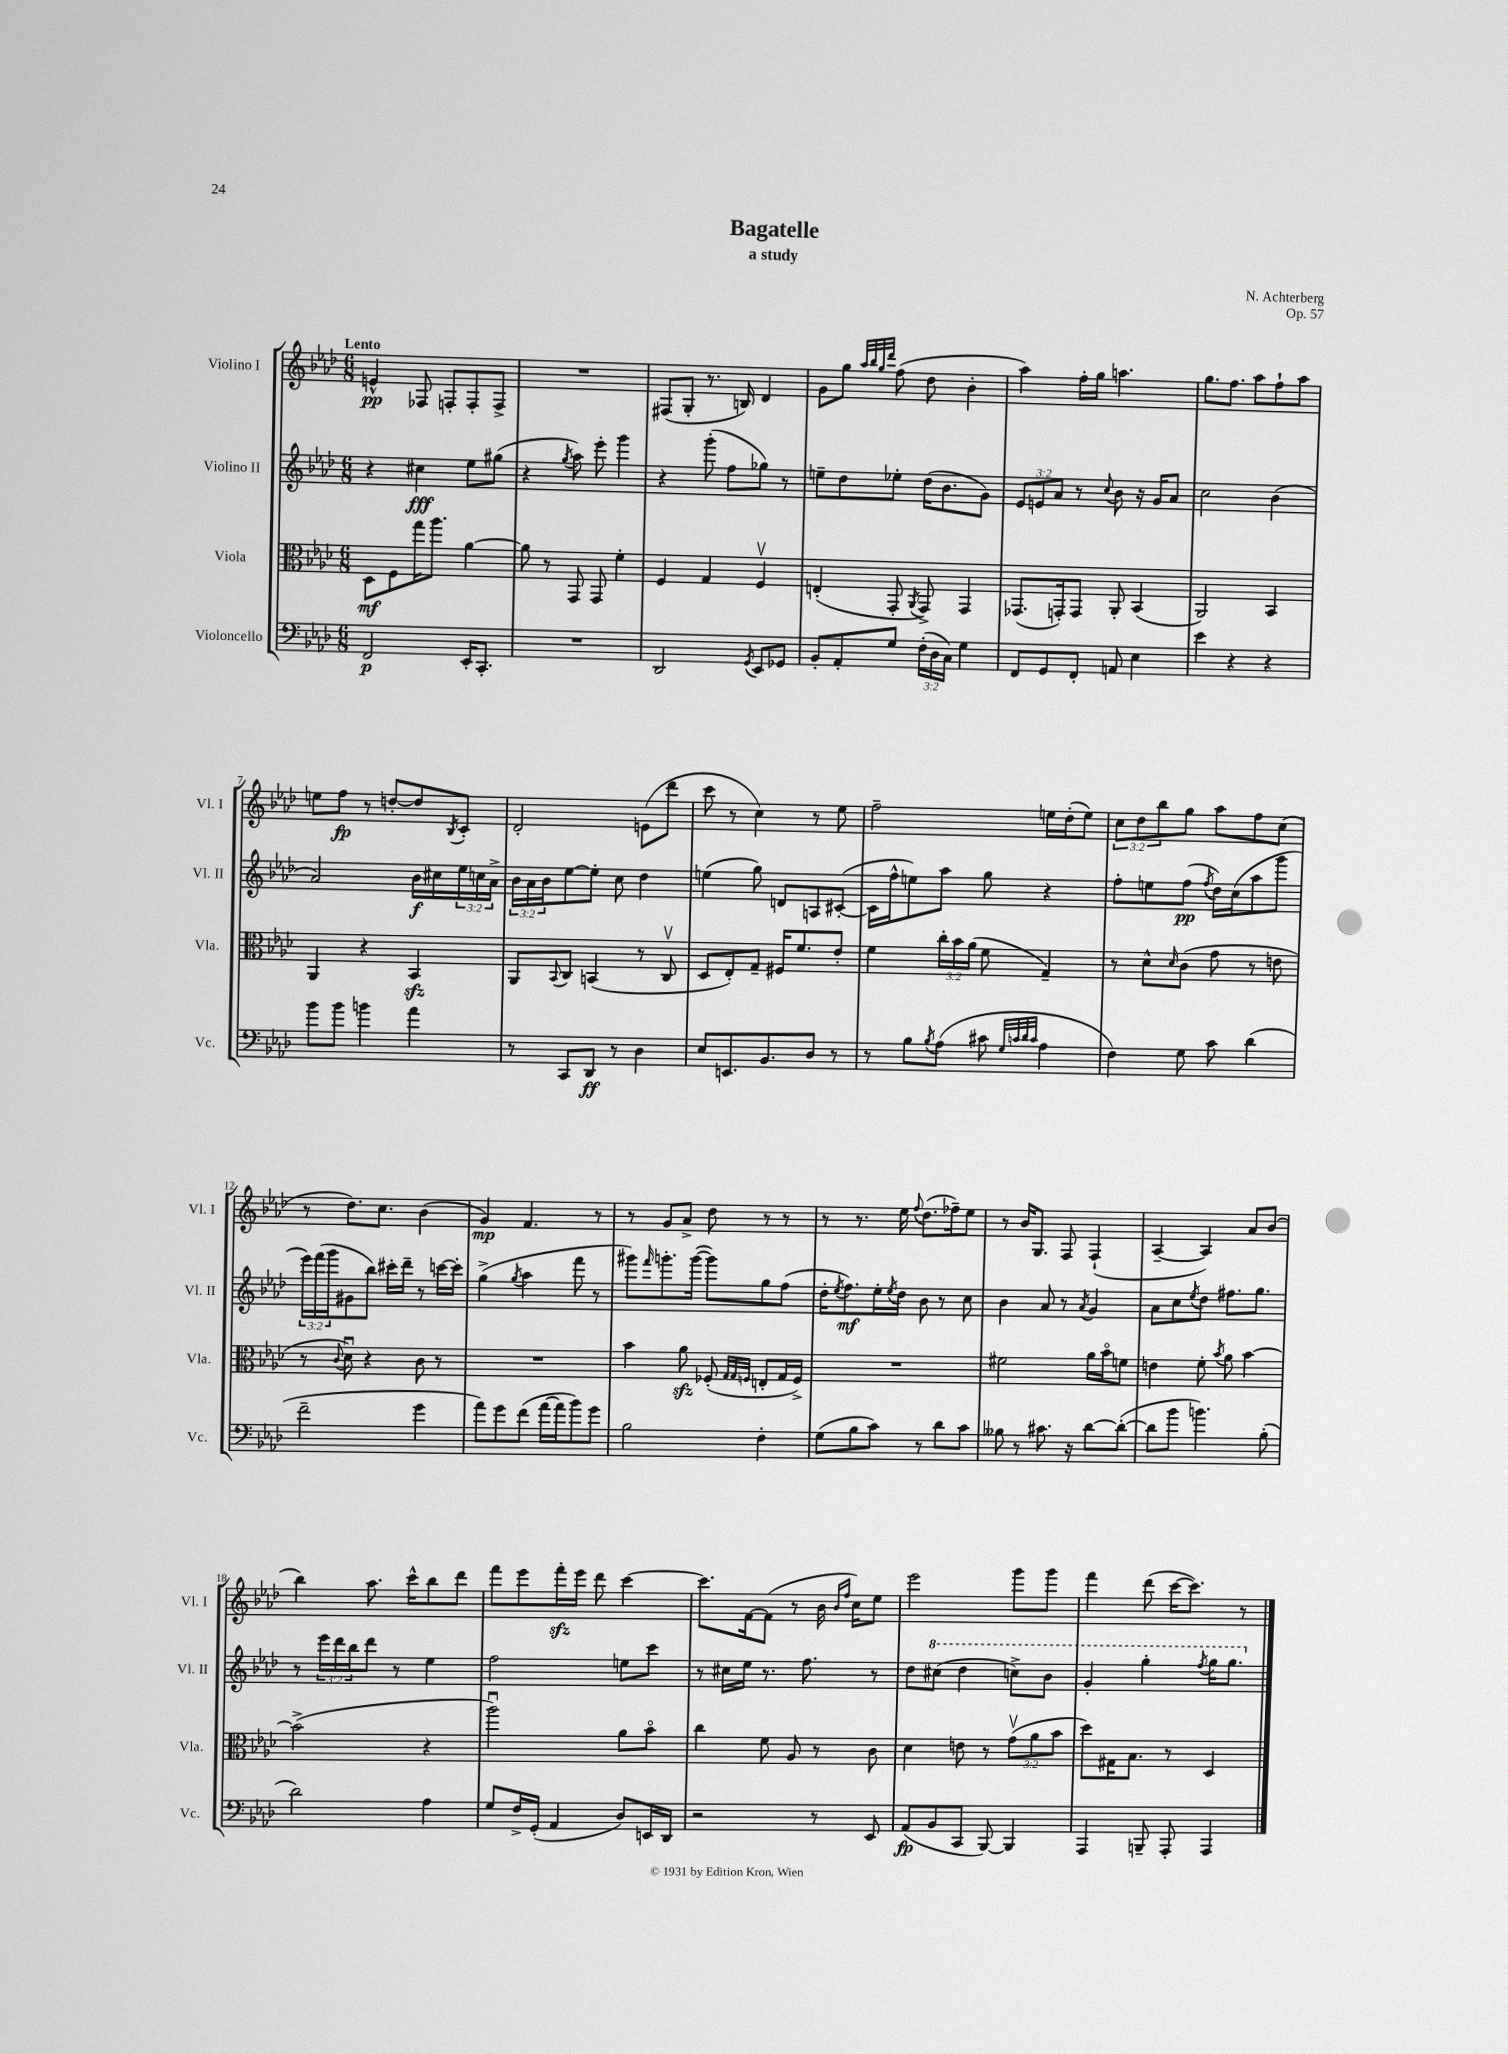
\header { title = "Bagatelle" composer = "N. Achterberg" subtitle = "a study" opus = "Op. 57" }
<<
\new StaffGroup <<
\new Staff = "s0" \with { instrumentName = "Violino I" shortInstrumentName = "Vl. I" } {
    \clef treble \key aes \major \numericTimeSignature \time 6/8 \override Staff.TupletNumber.text = #tuplet-number::calc-fraction-text \tempo "Lento"
    e'4-^\pp fes8 f8-. f8-. f8-> |
    R2. |
    fis8( g8-. r8. b16) des'4 |
    g'8 g''8 \grace { aes''32 bes''32 g''32 des'''32 } f''8( des''8 bes'4-. |
    aes''4) f''16-. g''16 a''4. |
    g''8. f''8. aes''8 f''8-! aes''8 |
    e''8 f''8\fp r8 d''8~-. d''8 \acciaccatura { bes8 } c'8-. |
    des'2-. e'8( des'''8 |
    c'''8 r8 c''4) r8 ees''8 |
    f''2-- e''16 des''16-.( e''8) |
    \tuplet 3/2 { c''8 des''8 bes''8 } g''8 aes''8 f''8 c''8( |
    r8 des''8.) c''8. bes'4( |
    g'4\mp) f'4. r8 |
    r8 g'8 aes'8-> des''8 r8 r8 |
    r8 r8. ees''16 \appoggiatura { f''8 } des''8.( fes''16--) ees''8 |
    r8 bes'16 g8. f8 f4-!( |
    aes4~-- aes4) aes'8 bes'8( |
    bes''4) aes''8. c'''16-^ bes''8 des'''8 |
    f'''8 ees'''8 f'''16-.\sfz ees'''16 des'''8 c'''4~ |
    c'''8. f'16~ f'8( r8 bes'16 \grace { bes'16 f''16 } c''16) ees''8 |
    ees'''2 g'''8 g'''8 |
    f'''4 des'''8( c'''16~ c'''8.) r8 \bar "|." |
}
\new Staff = "s1" \with { instrumentName = "Violino II" shortInstrumentName = "Vl. II" } {
    \clef treble \key aes \major \numericTimeSignature \time 6/8 \override Staff.TupletNumber.text = #tuplet-number::calc-fraction-text
    r4 cis''4\fff ees''8 gis''8( |
    r4 \acciaccatura { g''8 } aes''8) ees'''8-. g'''4 |
    r4 g'''8-.( f''8 ges''8) r8 |
    e''8-- des''8 ees''8-. des''16( bes'8. g'8) |
    \tuplet 3/2 { ees'8 e'8 aes'8 } r8 \appoggiatura { c''8 } bes'8 r16 g'16 aes'8 |
    c''2 bes'4( |
    aes'2) bes'16\f cis''16 \tuplet 3/2 { ees''16 c''16 aes'16-> } |
    \tuplet 3/2 { bes'16 aes'16 bes'16 } ees''8~ ees''8-. c''8 des''4 |
    e''4( g''8) d'8 a8 cis'8~-.( |
    cis'16 f''16-^ e''8) aes''8 g''8 r4 |
    f''8-. e''8 f''8\pp( \acciaccatura { f''8 } des''16) c''16( aes''8 g'''8 |
    \tuplet 3/2 { ees'''16) f'''16( g'''16 } gis'8 bes''8) cis'''16-. des'''16-- r8 c'''16~ c'''16-. |
    g''4->( \acciaccatura { g''8 } aes''4 f'''8 r8 |
    gis'''8) \grace { f'''16 } g'''8.-. g'''16~( g'''8) g''8 f''8( |
    des''16-. \acciaccatura { ees''8 } f''8.\mf) ees''16-. \acciaccatura { ees''8 } des''16 bes'8 r8 c''8 |
    bes'4 aes'8 r8 \acciaccatura { aes'8 } g'4 |
    aes'8 c''8 \acciaccatura { ees''8 } des''8 fis''8. g''8. |
    r8 \tuplet 3/2 { ees'''16 des'''16 bes''16 } des'''8 r8 ees''4 |
    f''2 e''8 c'''8 |
    r8 cis''16 ees''16 r8. f''8. r8 |
    des''8 \ottava #1 cis'''8( des'''4 c'''8->) bes''8 |
    g''4-. g'''4-. \acciaccatura { f'''8 } g'''16 g'''8. \ottava #0 \bar "|." |
}
\new Staff = "s2" \with { instrumentName = "Viola" shortInstrumentName = "Vla." } {
    \clef alto \key aes \major \numericTimeSignature \time 6/8 \override Staff.TupletNumber.text = #tuplet-number::calc-fraction-text
    des8\mf f8 g''16 aes''8. aes'4~ |
    aes'8 r8 g,8 g,8 f'4-. |
    f4 g4 f4\upbow |
    e4-.( g,8-. \acciaccatura { aes,8 } g,8->) g,4 |
    ges,8.( g,16-.) g,8 aes,8-. bes,4( |
    aes,2) bes,4 |
    aes,4 r4 bes,4\sfz |
    aes,8 \appoggiatura { bes,8 } c8 b,4( r8 c8\upbow |
    des8 ees8-.) g8-- fis16 f'8. ees'8-. |
    f'4 \tuplet 3/2 { c''16-. bes'16 aes'16( } f'8 g4--) |
    r8 des'8-^ \grace { des'16 } c'8( g'8 r8 e'8 |
    r8 \appoggiatura { c'8 } des'8\downbow) r4 c'8 r8 |
    R2. |
    bes'4 aes'8\sfz fes8-.( \grace { g32 g32 f32 } e8-. g16 f16->) |
    R2. |
    fis'2 aes'16 bes'16\flageolet f'8 |
    e'4 f'8-. \acciaccatura { bes'8 } aes'8 bes'4~ |
    bes'2->( r4 |
    aes''2\downbow) aes'8 bes'8\flageolet |
    c''4 f'8 aes8 r8 c'8 |
    des'4 e'8 r8 \tuplet 3/2 { g'8\upbow( aes'8 bes'8 } |
    des''8) gis16 bes8. r8 des4 \bar "|." |
}
\new Staff = "s3" \with { instrumentName = "Violoncello" shortInstrumentName = "Vc." } {
    \clef bass \key aes \major \numericTimeSignature \time 6/8 \override Staff.TupletNumber.text = #tuplet-number::calc-fraction-text
    f,2\p ees,16-. c,8.-. |
    R2. |
    des,2 \acciaccatura { g,8 } ees,8 ges,8 |
    bes,8-. aes,8-. g8 \tuplet 3/2 { f16-.( des16 c16) } g4 |
    f,8 g,8 f,8-. a,8 ees4 |
    ees'4 r4 r4 |
    bes'8 bes'8 b'4 aes'4 |
    r8 c,8 des,8\ff r8 des4 |
    ees8 e,8. bes,8. des8 r8 |
    r8 bes8 \acciaccatura { bes8 } aes8( cis'8 \grace { g32 c'32 des'32 c'32 } aes4 |
    f4) g8 c'8 des'4( |
    f'2-- g'4 |
    aes'8) g'8 f'8( aes'16~ aes'16 bes'8) g'8 |
    bes2 f4-. |
    g8( bes8 c'8) r8 des'8 c'8 |
    beses8 r8 cis'8. r16 des'8~ des'8~-.( |
    des'8 bes'8 b'4.) bes8-.( |
    des'2) aes4 |
    g8 f16-> g,16-.( aes,4 des8) e,16 des,16 |
    r2 r8 ees,8 |
    aes,8\fp( bes,8 c,8 bes,,8~) bes,,4 |
    aes,,4 b,,8-- aes,,8-. aes,,4 \bar "|." |
}
>>
>>
